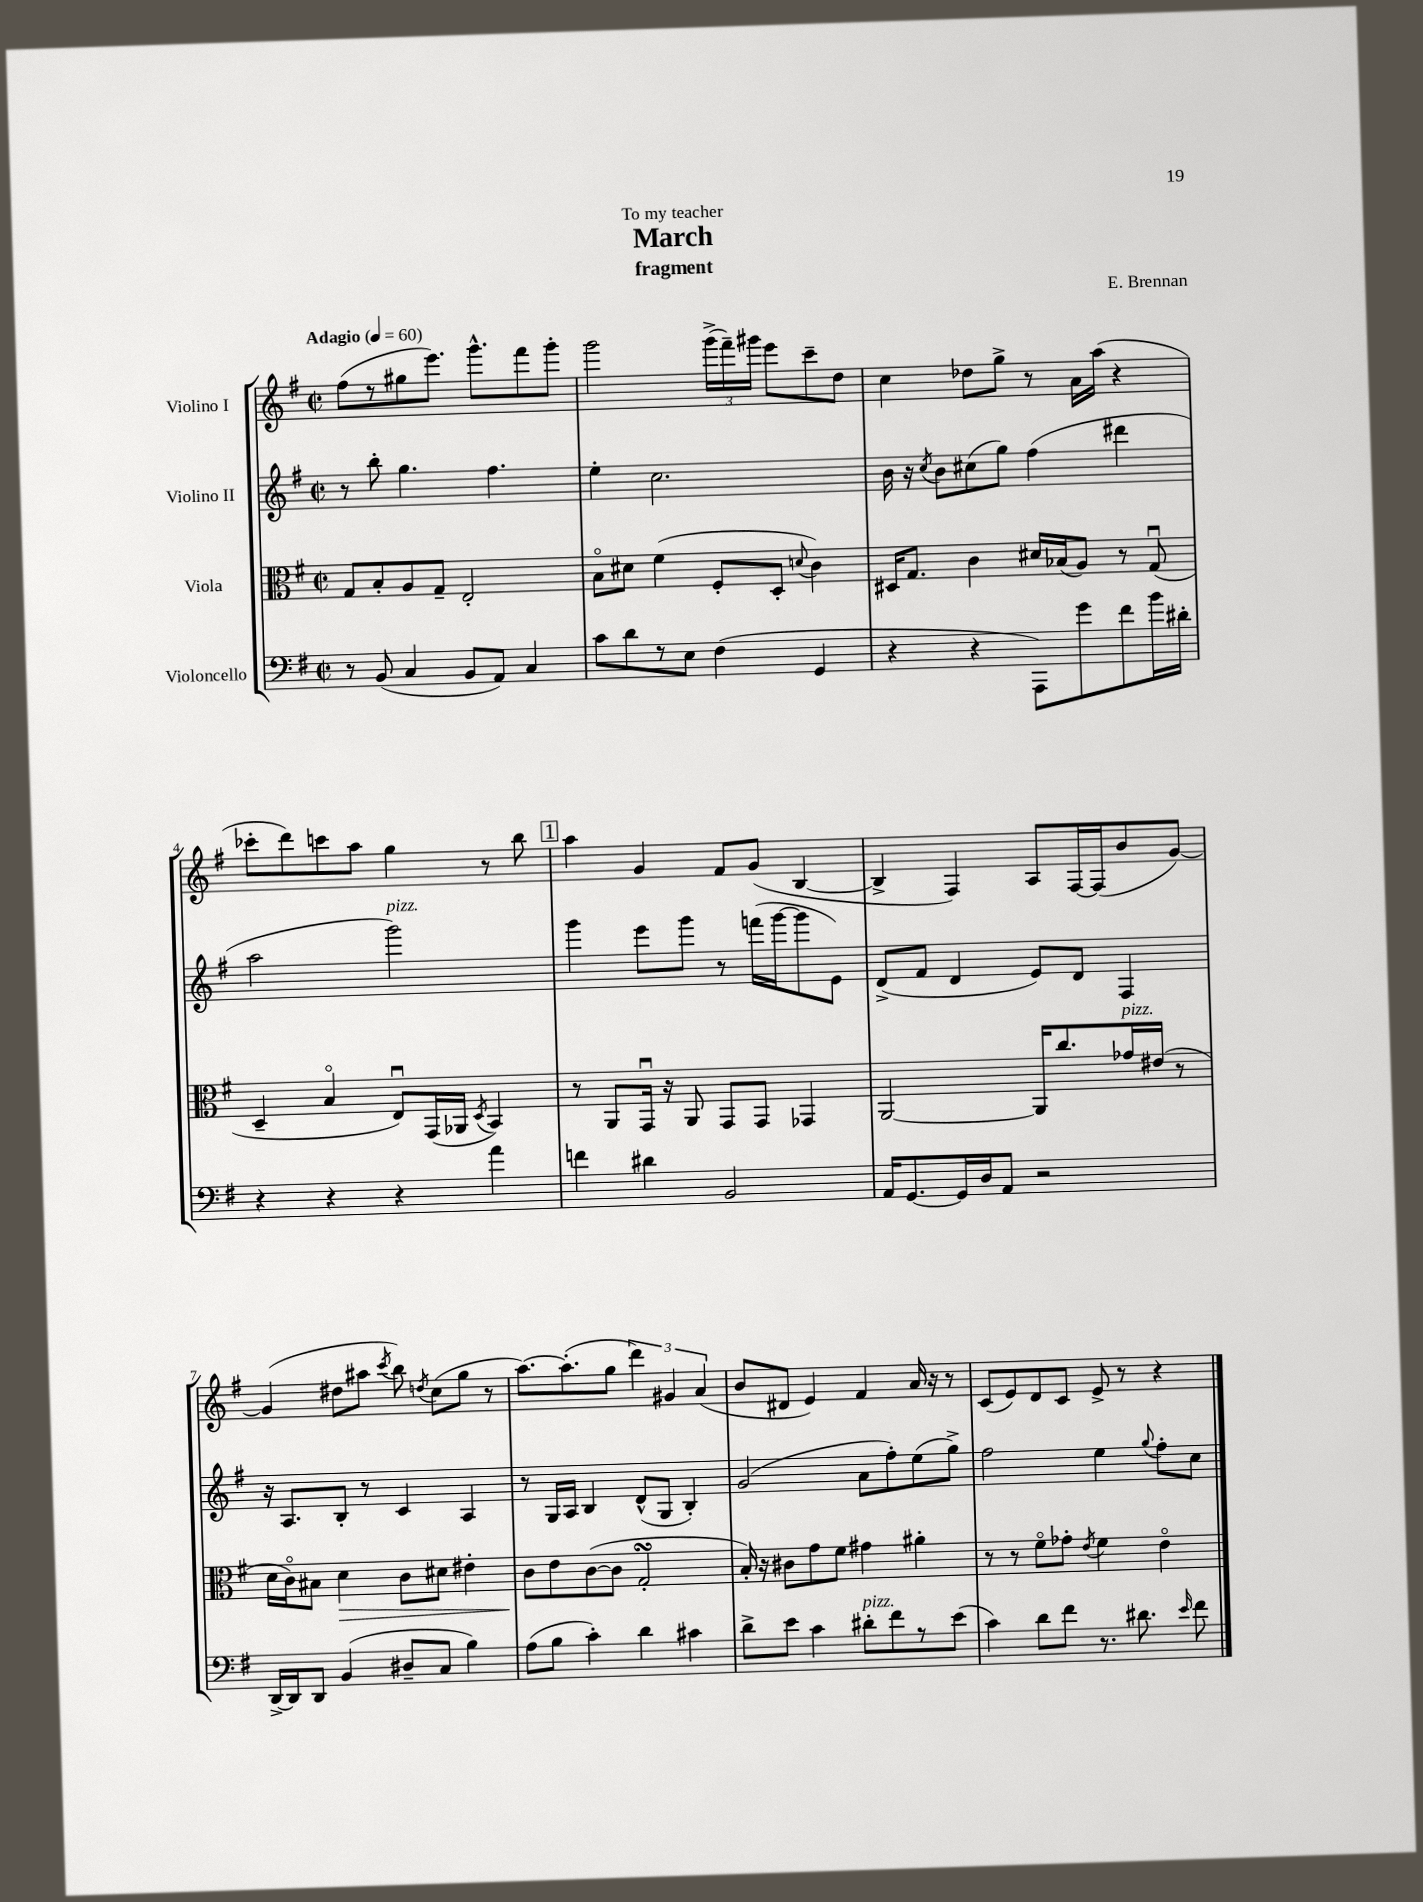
\header { title = "March" composer = "E. Brennan" subtitle = "fragment" dedication = "To my teacher" }
<<
\new StaffGroup <<
\new Staff = "s0" \with { instrumentName = "Violino I" } {
    \clef treble \key g \major \defaultTimeSignature \time 2/2 \tempo "Adagio" 4 = 60
    \autoBeamOff fis''8[( r8 gis''8 e'''8.]) g'''8.[-^ fis'''8 g'''8]-. |
    g'''2 \tuplet 3/2 { g'''16[->( fis'''16--) gis'''16] } e'''8[ c'''8-- d''8] |
    c''4 des''8[ g''8]-> r8 a'16[ a''16]( r4 |
    ces'''8[-. d'''8) c'''8 a''8] g''4 r8 b''8 |
    \mark \markup { \box "1" } a''4 g'4 fis'8[ g'8]( b4~ |
    b4-> fis4) a8[ fis16~ fis16( b'8 g'8]~) |
    g'4( dis''8[ ais''8] \acciaccatura { c'''8 } b''8) \acciaccatura { d''8 } c''8[( g''8] r8 |
    a''8.[~) a''8.-.( g''8] \tuplet 3/2 { d'''4) gis'4 a'4( } |
    b'8[ dis'8] e'4) fis'4 a'16 r16 r8 |
    c'8[( e'8) d'8 c'8] e'8-> r8 r4 \bar "|." |
}
\new Staff = "s1" \with { instrumentName = "Violino II" } {
    \clef treble \key g \major \defaultTimeSignature \time 2/2
    \autoBeamOff r8 b''8-. g''4. fis''4. |
    e''4-. c''2. |
    b'16 r16 \acciaccatura { c''8 } b'8[ cis''8( g''8]) fis''4( dis'''4 |
    a''2 g'''2^\markup { \italic "pizz." }) |
    \mark \markup { \box "1" } g'''4 e'''8[ g'''8] r8 f'''16[( g'''16~ g'''8 e'8]) |
    d'8[->( fis'8] d'4 e'8[) d'8] fis4 |
    r16 a8.[ b8]-. r8 c'4 a4 |
    r8 g16[ a16] b4 d'8[-^( g8] b4-.) |
    g'2( a'8[ fis''8-.) e''8( g''8]->) |
    fis''2 e''4 \appoggiatura { g''8 } fis''8[-. c''8] \bar "|." |
}
\new Staff = "s2" \with { instrumentName = "Viola" } {
    \clef alto \key g \major \defaultTimeSignature \time 2/2
    \autoBeamOff g8[ b8-. a8 g8]-- e2-. |
    b8[\flageolet dis'8] fis'4( fis8[-. d8]-. \appoggiatura { d'8 } c'4) |
    dis16[ g8.] c'4 dis'16[ bes16( a8]) r8 g8\downbow( |
    d4-- b4\flageolet e8[\downbow) g,16( aes,16] \acciaccatura { d8 } b,4) |
    \mark \markup { \box "1" } r8 a,8[ g,16]\downbow r16 a,8 g,8[ g,8] ges,4 |
    a,2~ a,16[ c''8. ges'16^\markup { \italic "pizz." } eis'16]( r8 |
    d'16[ c'16\flageolet) bis8] d'4\> c'8[ dis'8] eis'4-. |
    c'8[\! e'8 c'8~( c'8] g2-.\turn |
    b16-.) r16 cis'8[ g'8 fis'8] gis'4 ais'4-. |
    r8 r8 fis'8[\flageolet ges'8]-. \acciaccatura { e'8 } fis'4 e'4\flageolet \bar "|." |
}
\new Staff = "s3" \with { instrumentName = "Violoncello" } {
    \clef bass \key g \major \defaultTimeSignature \time 2/2
    \autoBeamOff r8 b,8( c4 b,8[ a,8]) c4 |
    c'8[ d'8 r8 e8] fis4( g,4 |
    r4 r4 a,,8[) g'8 fis'8 b'16 dis'16]-. |
    r4 r4 r4 a'4 |
    \mark \markup { \box "1" } f'4 dis'4 b,2 |
    a,16[ g,8.~ g,16 d16 a,8] r2 |
    d,16[~-> d,16 d,8] b,4( dis8[-- c8] b4) |
    a8[( b8] c'4-.) d'4 cis'4 |
    d'8[-> e'8] c'4 dis'8[-.^\markup { \italic "pizz." } fis'8 r8 e'8]( |
    c'4) d'8[ fis'8] r8. dis'8. \grace { e'16 } fis'8 \bar "|." |
}
>>
>>
